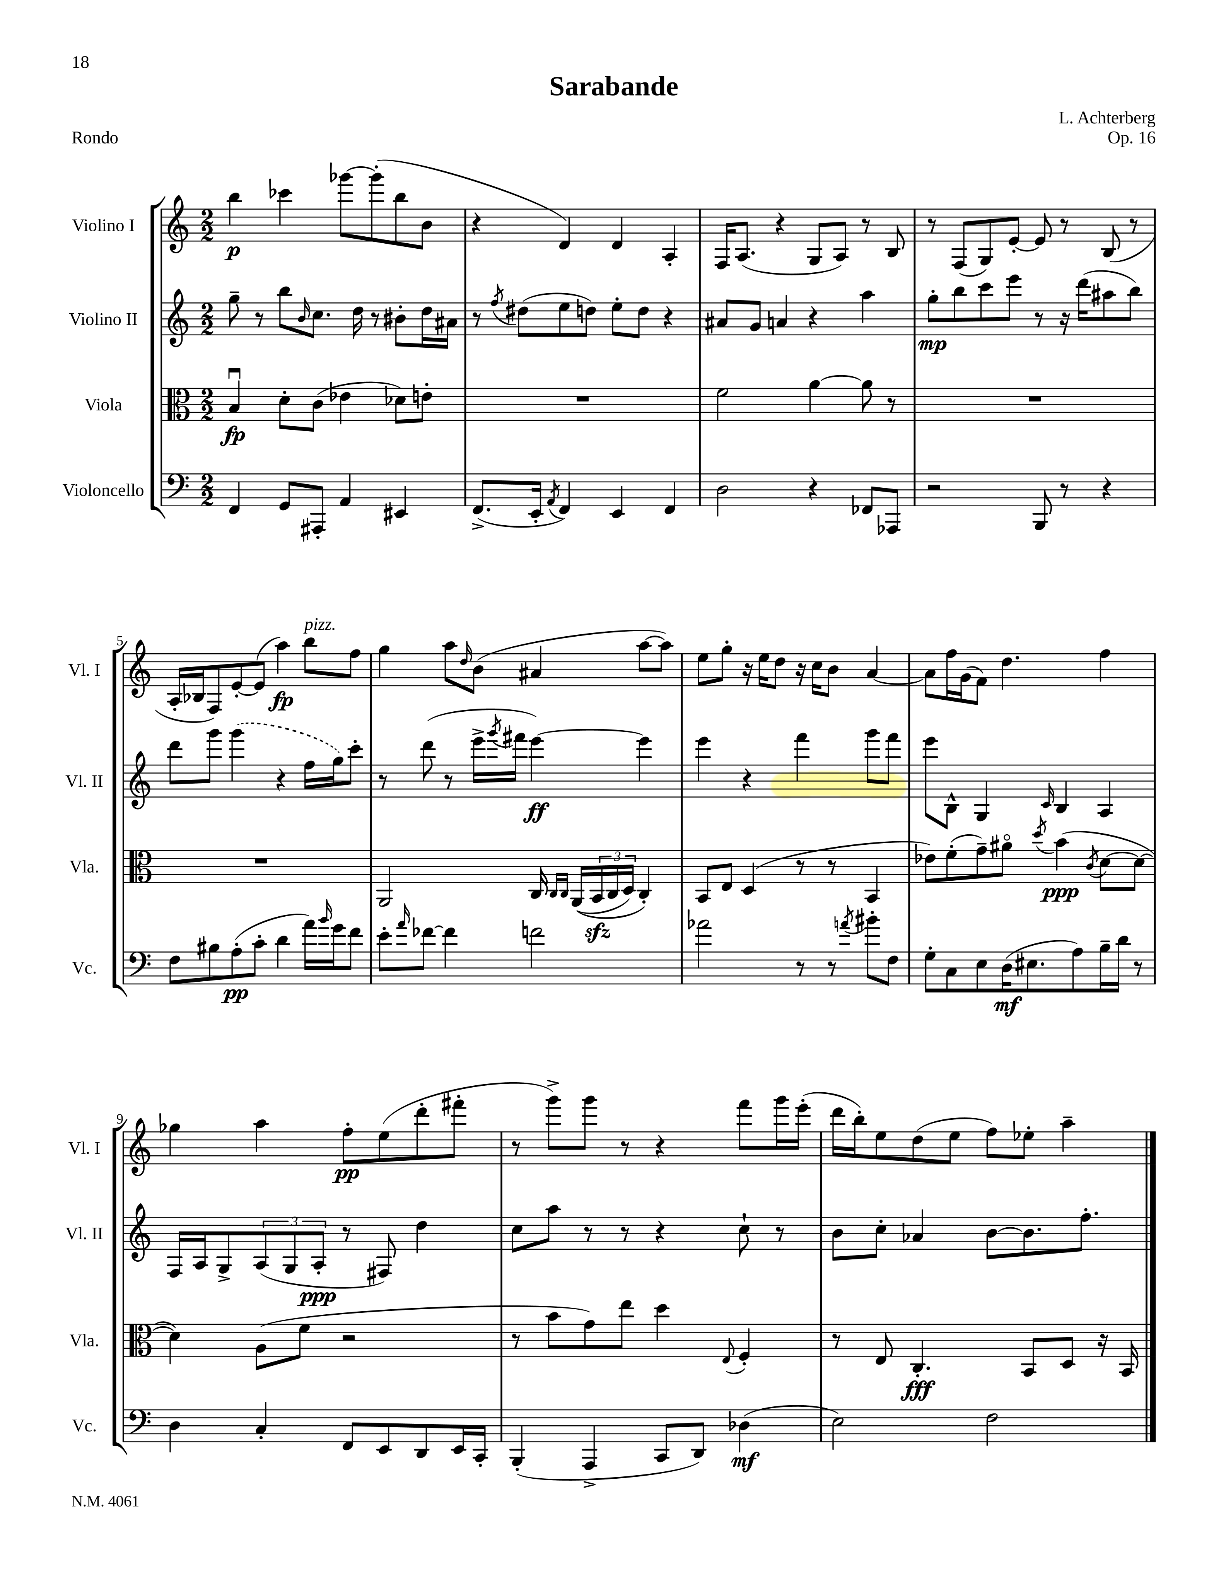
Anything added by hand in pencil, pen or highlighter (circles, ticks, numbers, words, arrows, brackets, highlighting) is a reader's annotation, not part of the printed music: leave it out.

**kern	**kern	**kern	**kern
*staff4	*staff3	*staff2	*staff1
*clefF4	*clefC3	*clefG2	*clefG2
*k[]	*k[]	*k[]	*k[]
*M2/2	*M2/2	*M2/2	*M2/2
4FF/	4Bu/	8gg~\	4bb\
.	.	8r	.
8GG/L	8d'\L	8bb\L	4ccc-\
.	.	16qqb/	.
8AAA#'/J	(8c\J	8.cc\J	.
4AA/	4e-\	.	[8ggg-\L
.	.	16dd\	.
.	.	8r	(8ggg-'\]
4EE#/	8d-\L)	8b#'\L	8bb\
.	8e'\J	16dd\L	8b\J
.	.	16a#\JJ	.
=	=	=	=
(8.FF^/L	1r	8r	4r
.	.	8qff/	.
.	.	(8dd#\L	.
16EE'/Jk	.	.	.
8qAA/	.	.	.
4FF/)	.	8ee\	4d/)
.	.	8dd\J)	.
4EE/	.	8ee'\L	4d/
.	.	8dd\J	.
4FF/	.	4r	4A'/
=	=	=	=
2D\	2f\	8a#/L	16F/LK
.	.	.	(8.A/J
.	.	8g/J	.
.	.	4a/	4r
4r	[4a\	4r	8G/L
.	.	.	8A/J)
8FF-/L	8a\]	4aa\	8r
8AAA-/J	8r	.	8B/
=	=	=	=
2r	1r	8gg'\L	8r
.	.	8bb\	(8F/L
.	.	8ccc\	8G/)
.	.	8eee\J	[8e'/J
8BBB/	.	8r	8e/]
8r	.	16r	8r
.	.	(16ddd\LK	.
4r	.	8aa#\	(8B/
.	.	8bb\J)	8r
=	=	=	=
8F\L	1r	8ddd\L	16A'/LL
.	.	.	16B-/J
8B#\	.	8ggg\J	8F/)
(8A'\	.	(4ggg\	[8e'/
8c'\J	.	.	(8e/]J
4d\	.	4r	4aa\)
16a\LL)	.	16ff\LL	8bb\L
16qqb/	.	.	.
16g\J	.	16gg\J)	.
8f\J	.	8ccc'\J	8ff\J
=	=	=	=
8e'\L	2AA/	8r	4gg\
16qqa/	.	.	.
[8f-\J	.	(8ddd\	.
4f-\]	.	8r	8aa\L
.	.	.	16qqdd/
.	.	16eee^\LL	(8b\J
.	.	8qggg/	.
.	.	16fff#\JJ	.
2f\	16C/	[4eee\)	4a#/
.	16qqC/LL	.	.
.	16qqC/JJ	.	.
.	&((16AA/LL	.	.
.	24BB/	.	.
.	24C/	.	.
.	24D/JJ)	.	.
.	4C'/&)	4eee\]	[8aa\L
.	.	.	8aa\]J)
=	=	=	=
2a-\	8BB/L	4eee\	8ee\L
.	8E/J	.	8gg'\J
.	(4D/	4r	16r
.	.	.	16ee\LK
.	.	.	8dd\J
8r	8r	4fff\	16r
.	.	.	16cc\LK
8r	8r	.	8b\J
8qa/	.	.	.
8b#'\L	4BB/	8ggg\L	[4a/
8F\J	.	8fff\J	.
=	=	=	=
8G'\L	8e-\L)	8eee\L	8a\]L
8C\	(8f'\	8B^^\J	16ff\L
.	.	.	(16g\J
8E\	8g~\)	4G/	8f\J)
(16D\K	8a#o\J	.	4.dd\
8.E#\	.	.	.
.	8qdd/	16qqc/	.
.	(4b\	4B/	.
8A\)	.	.	.
.	8qc/	.	.
16B~\L	[8d\L	4A/	4ff\
16d\JJ	.	.	.
8r	8d\_J	.	.
=	=	=	=
4D\	4d\])	16F/LL	4gg-\
.	.	16A/J	.
.	.	8G^/	.
4C'/	(8A\L	(12A/	4aa\
.	.	12G/	.
.	8f\J	.	.
.	.	12A'/J	.
8FF/L	2r	8r	8ff'\L
8EE/	.	8F#/)	(8ee\
8DD/	.	4dd\	8ddd'\
16EE/L	.	.	8fff#'\J
16CC'/JJ	.	.	.
=	=	=	=
(4BBB'/	8r	8cc\L	8r
.	8b\L	8aa\J	8ggg^\L)
4AAA^/	8g\)	8r	8ggg\J
.	8ee\J	8r	8r
8CC/L	4dd\	4r	4r
8DD/J)	.	.	.
.	8qqE/	.	.
(4D-\	4F'/	8cc`\	8fff\L
.	.	8r	16ggg\L
.	.	.	(16eee'\JJ
=	=	=	=
2E\)	8r	8b\L	16ddd\LL
.	.	.	16bb'\J)
.	8E/	8cc'\J	8ee\
.	4.C'/	4a-/	(8dd\
.	.	.	8ee\J
2F\	.	[8b\L	8ff\L)
.	8BB/L	8.b\]	8ee-'\J
.	8D/J	.	4aa~\
.	.	8.ff'\J	.
.	16r	.	.
.	16BB/	.	.
==	==	==	==
*-	*-	*-	*-
